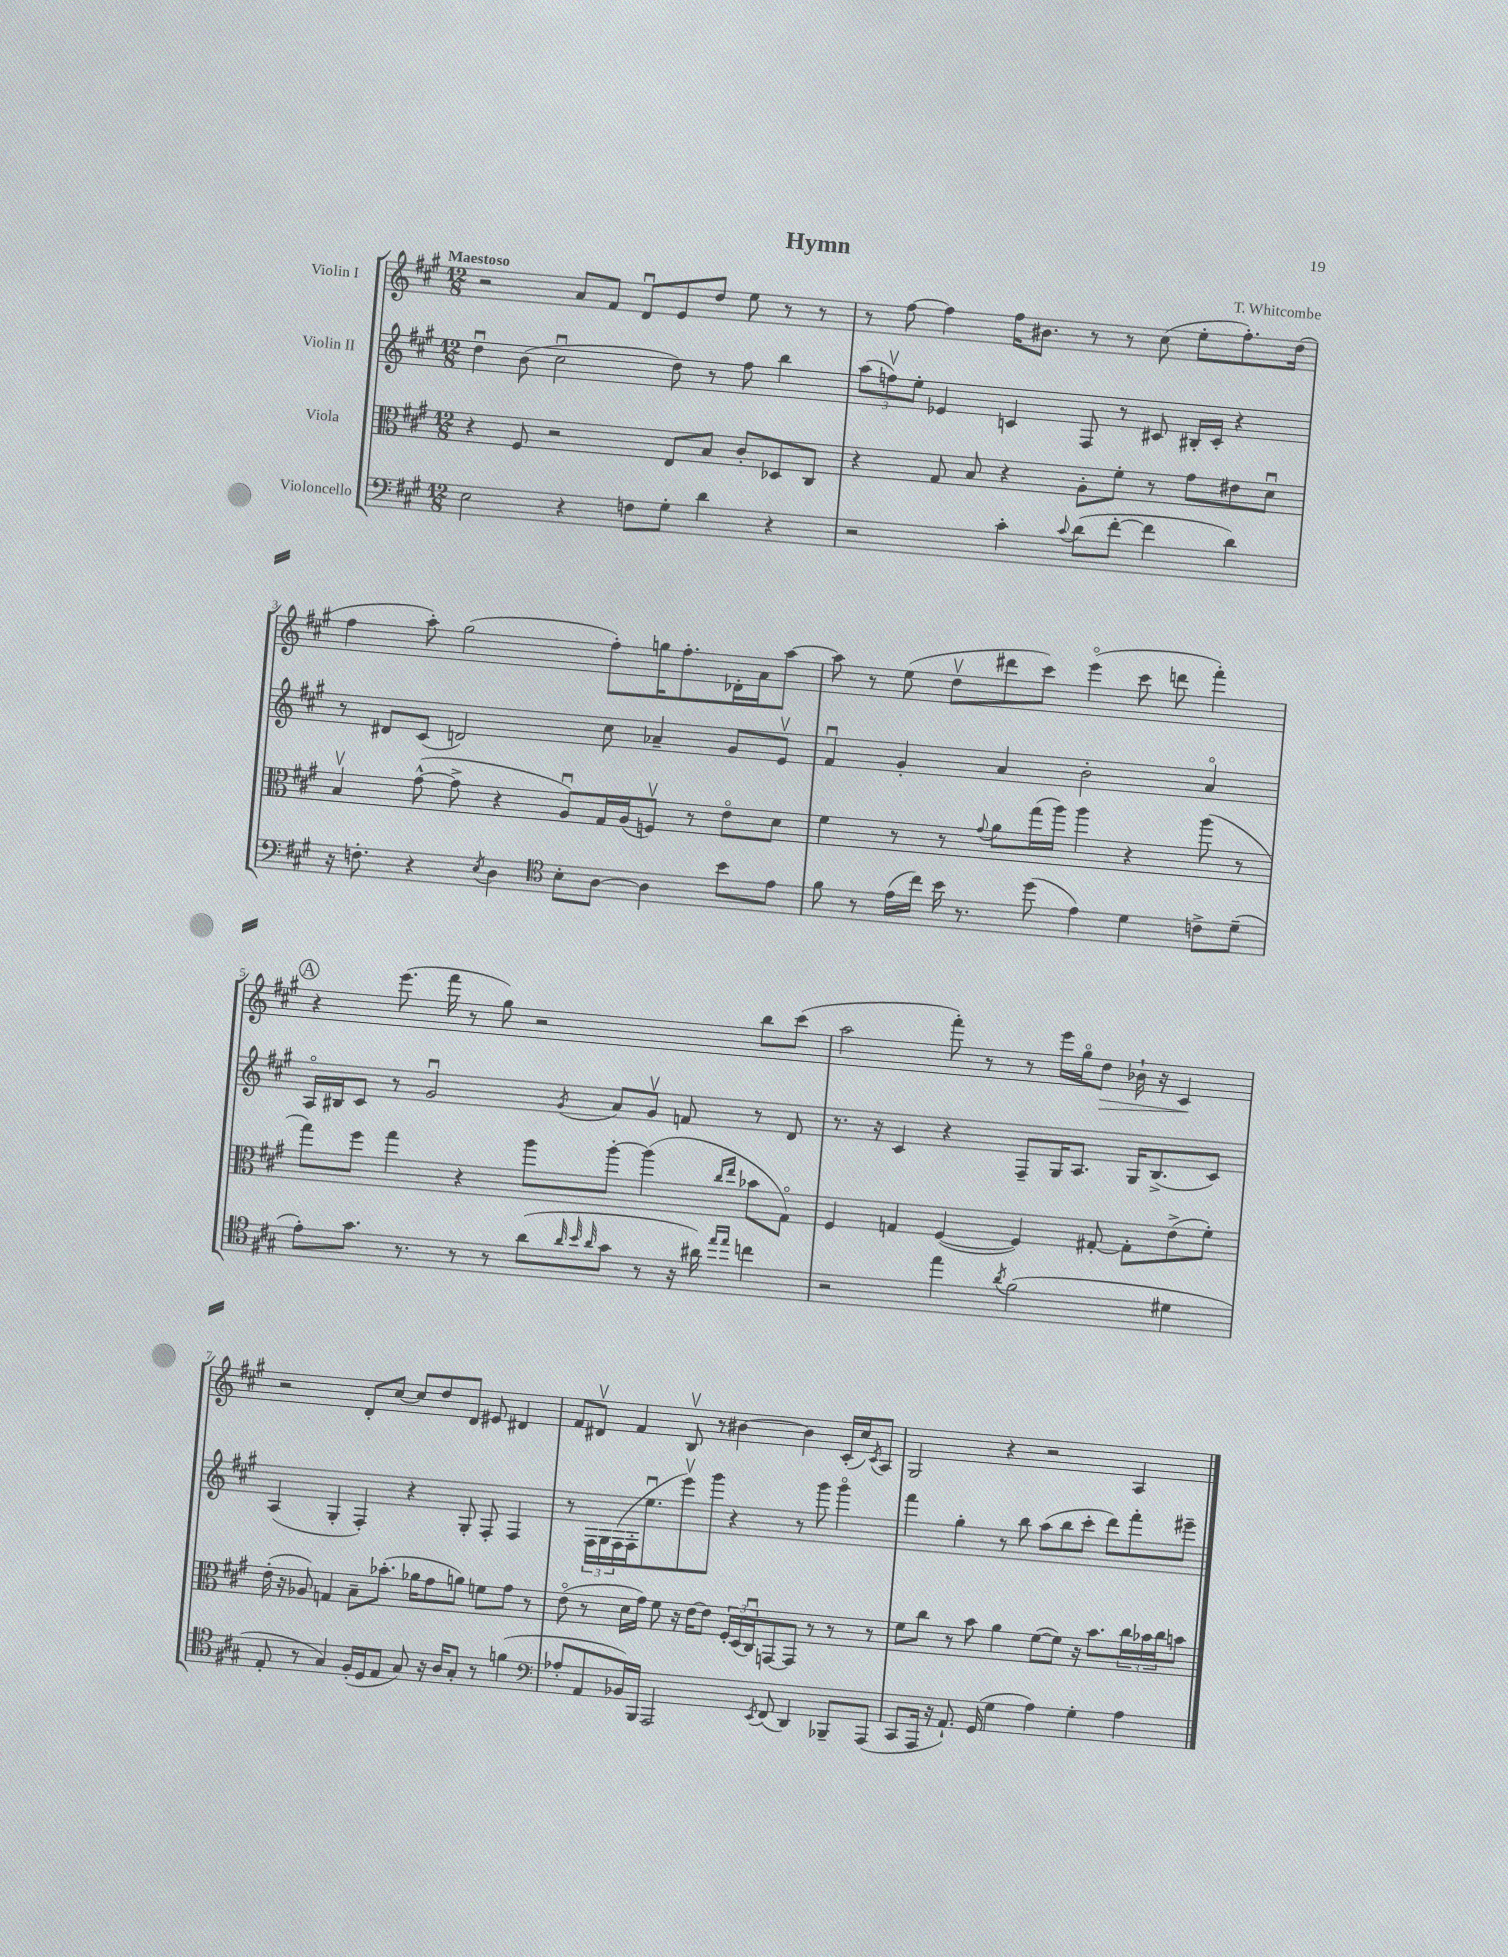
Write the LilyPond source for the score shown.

\header { title = "Hymn" composer = "T. Whitcombe" }
<<
\new StaffGroup <<
\new Staff = "s0" \with { instrumentName = "Violin I" } {
    \clef treble \key a \major \numericTimeSignature \time 12/8 \tempo "Maestoso"
    r2 a'8 fis'8 d'8\downbow e'8 d''8 e''8 r8 r8 |
    r8 fis''8~ fis''4 fis''16 bis'8. r8 r8 cis''8( e''8-. fis''8.-.) d''16( |
    fis''4 a''8-.) gis''2( fis''8-.) g''16 fis''8.-. des'16-. a'16 a''8~ |
    a''8 r8 e''8( d''8\upbow dis'''8 cis'''8) e'''4\flageolet( cis'''8 d'''8 fis'''4-.) |
    \mark \markup { \circle "A" } r4 e'''8.( fis'''16 r8 gis''8) r2 b''8 cis'''8( |
    a''2 fis'''8-.) r8 r8 e'''16 gis''16\flageolet d''8\> bes'16-! r16 cis'4\! |
    r2 d'8-. cis''8~ cis''8 d''8 d'8 eis'8 dis'4 |
    fis'8 dis'8\upbow fis'4 b8\upbow r8 bis'4~ bis'4 cis'16-.( cis''16) \acciaccatura { cis'8 } a8 |
    gis2 r4 r2 a4 \bar "|." |
}
\new Staff = "s1" \with { instrumentName = "Violin II" } {
    \clef treble \key a \major \numericTimeSignature \time 12/8
    d''4\downbow b'8( cis''2\downbow d''8) r8 fis''8 b''4 |
    \tuplet 3/2 { a''8( f''8\upbow) e''8-. } ees'4 c'4 fis8 r8 cis'8 bis16-. cis'16-. r4 |
    r8 dis'8 cis'8( d'2) cis''8 aes'4-- gis'8 e'8\upbow |
    fis'4\downbow gis'4-. a'4 b'2-. a'4\flageolet |
    \mark \markup { \circle "A" } a16\flageolet bis16 cis'8 r8 gis'2\downbow \acciaccatura { gis'8 } a'8 gis'8\upbow f'8 r8 d'8 |
    r8. r16 cis'4 r4 fis8-- gis16 a8. gis16 b8.->( cis'8) |
    a4( gis4-. fis4-.) r4 gis8-. fis8-. fis4 |
    r8 \tuplet 3/2 { fis16 gis16 fis16( } fis16-. e''8.\downbow e'''8\upbow) gis'''8 r4 r8 gis'''8 gis'''4\flageolet |
    fis'''4 gis''4-. r8 b''8 a''8( b''8 cis'''8-. d'''8) fis'''8-. eis'''8-- \bar "|." |
}
\new Staff = "s2" \with { instrumentName = "Viola" } {
    \clef alto \key a \major \numericTimeSignature \time 12/8
    r4 fis8 r2 e8 b8 cis'8-. des8 cis8 |
    r4 gis8 b8 r4 a8-. fis'8-. r8 gis'8 eis'8 d'8\downbow |
    b4\upbow gis'8~-^( gis'8-> r4 a8\downbow) gis16 a16( f8\upbow) r8 e'8\flageolet d'8 |
    fis'4 r8 r8 \appoggiatura { gis'8 } a'8 gis''16( a''16) a''4 r4 a''8( r8 |
    \mark \markup { \circle "A" } gis''8) fis''8 gis''4 r4 a''8 a''8~-. a''4( \grace { cis''16 e''16 } bes'8 gis8\flageolet) |
    fis4 g4 fis4~( fis4) gis8~-. gis8-. e'8->( fis'8-.) |
    e'16-.( r16 aes8) g4 b8-- bes'8.-.( aes'16 gis'8 a'8) f'8 gis'8 r8 |
    e'8\flageolet( r8 d'16 gis'16) fis'8 r16 e'16~ e'8 \tuplet 3/2 { fis16-. d16( cis16\downbow) } g,8~ g,8 r8 r8 r8 |
    fis'8 cis''8 r8 b'8 a'4 fis'8~( fis'8) r16 b'8. \tuplet 3/2 { cis''16 bes'16 cis''16 } b'8 \bar "|." |
}
\new Staff = "s3" \with { instrumentName = "Violoncello" } {
    \clef bass \key a \major \numericTimeSignature \time 12/8
    e2 r4 f8 gis8-. d'4 r4 |
    r2 cis'4-. \appoggiatura { cis'8 } d'8( fis'8~-. fis'4 d'4) |
    r16 f8.-. r4 \acciaccatura { e8 } d4 \clef tenor b8-. a8~ a4 b'8 e'8 |
    fis'8 r8 e'16( cis''16) b'16 r8. d''8( e'4) d'4 c'8-> d'8--( |
    \mark \markup { \circle "A" } e'8-.) gis'8. r8. r8 r8 a'8( \grace { a'32 b'32 a'32 } gis'8 r8 r16 ais'16) \grace { e''16 e''16 } c''4 |
    r2 e''4 \acciaccatura { a'8 } fis'2( dis'4 |
    e8-. r8 gis4) fis16-.( d16 e8 gis8) r16 a16 gis8-. r8 f'4( |
    \clef bass aes8-. a,8 bes,16) b,,16 a,,2 \acciaccatura { e,8 } fis,8( d,4) bes,,8-- a,,8( |
    cis,8 a,,16 r16 a,8.-!) gis,16( gis4 a4) gis4-. a4 \bar "|." |
}
>>
>>
